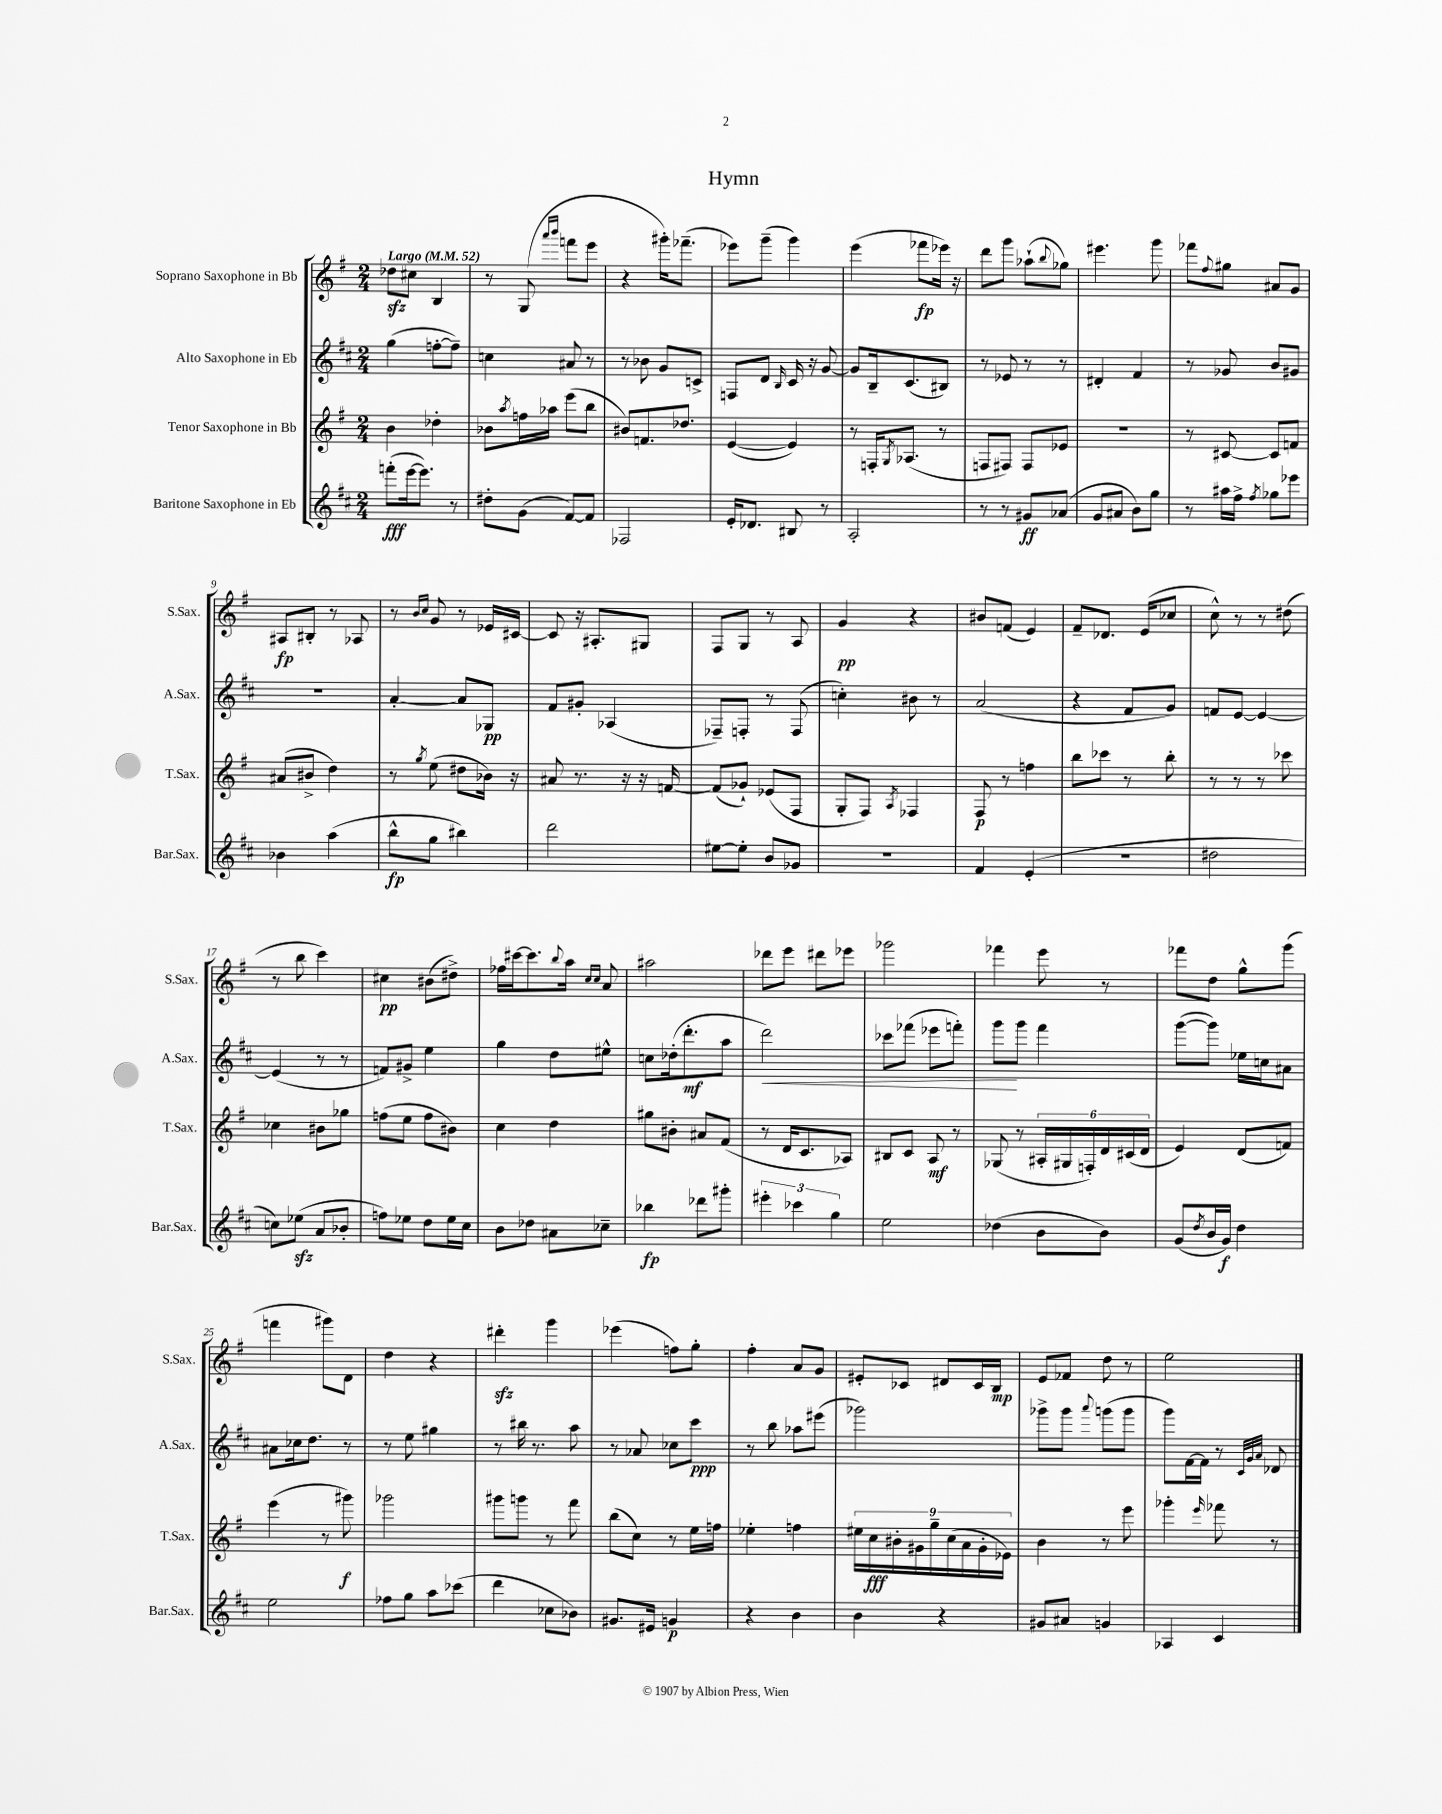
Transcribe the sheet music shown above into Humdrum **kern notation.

**kern	**dynam	**kern	**dynam	**kern	**dynam	**kern	**dynam
*part4	*part4	*part3	*part3	*part2	*part2	*part1	*part1
*staff4	*staff4	*staff3	*staff3	*staff2	*staff2	*staff1	*staff1
*I"Baritone Saxophone in Eb	*	*I"Tenor Saxophone in Bb	*	*I"Alto Saxophone in Eb	*	*I"Soprano Saxophone in Bb	*
*I'Bar.Sax.	*	*I'T.Sax.	*	*I'A.Sax.	*	*I'S.Sax.	*
*clefG2	*	*clefG2	*	*clefG2	*	*clefG2	*
*k[f#c#]	*	*k[f#]	*	*k[f#c#]	*	*k[f#]	*
*M2/4	*	*M2/4	*	*M2/4	*	*M2/4	*
*MM52	*	*MM52	*	*MM52	*	*MM52	*
=1	=1	=1	=1	=1	=1	=1	=1
!	!	!	!	!	!	!LO:TX:a:B:t=Largo	!
(8fffn'\L	fff	4b\	.	(4gg\	.	8dd-Xzz\L	.
[16eee\k	.	.	.	.	.	8cc#X\J	.
8.eee\J])	.	.	.	.	.	.	.
.	.	4dd-X'\	.	[8ffn'\L	.	4B/	.
8r	.	.	.	8ff~\J])	.	.	.
=2	=2	=2	=2	=2	=2	=2	=2
8dd#X'\L	.	8b-X\L	.	4ccn\	.	8r	.
.	.	8qaa/	.	.	.	.	.
(8g\J	.	16ffn\L	.	.	.	(8G/	.
.	.	16aa-X\JJ	.	.	.	.	.
.	.	.	.	.	.	16qqaaa/LL	.
.	.	.	.	.	.	16qqbbb/JJ	.
[8f#/L)	.	(8eee\L	.	8a#X/	.	8fffn\L	.
8f#/J]	.	8bb\J	.	8r	.	8eee\J	.
=3	=3	=3	=3	=3	=3	=3	=3
2F-X/	.	8b#X/L)	.	8r	.	4r	.
.	.	8.fn/	.	8b-X\	.	.	.
.	.	.	.	8g/L	.	16ggg#X'\KL)	.
.	.	8.dd-X/J	.	.	.	(8.fff-X~\J	.
.	.	.	.	8cn^/J	.	.	.
=4	=4	=4	=4	=4	=4	=4	=4
16e'/KL	.	([4e/	.	8Fn/L	.	8eee-X\L)	.
8.d-X/J	.	.	.	.	.	.	.
.	.	.	.	8d/J	.	(8ggg~\J	.
.	.	.	.	16qqB/	.	.	.
8B#X/	.	4e/])	.	16c#/	.	4ggg\)	.
.	.	.	.	16r	.	.	.
8r	.	.	.	[8g/	.	.	.
=5	=5	=5	=5	=5	=5	=5	=5
2A'/	.	8r	.	8g/L]	.	(4eee\	.
.	.	16Fn'/KL	.	16B~/k	.	.	.
.	.	8qG/	.	.	.	.	.
.	.	(8.A-X/J	.	(8.c#/	.	.	.
.	.	.	.	.	.	8fff-X\L	fp
.	.	8r	.	8B#X/J)	.	16eee-X\Jk)	.
.	.	.	.	.	.	16r	.
=6	=6	=6	=6	=6	=6	=6	=6
8r	.	8Fn/L	.	8r	.	8ddd\L	.
8r	.	8F#X/J)	.	8e-X/	.	8ggg\J	.
8g#X/L	ff	8F#/L	.	8r	.	(8aa-X`\L	.
.	.	.	.	.	.	8qqbb/	.
(8a-X/J	.	8e-X/J	.	8r	.	8gg-X\J)	.
=7	=7	=7	=7	=7	=7	=7	=7
8g/L	.	2r	.	4d#X'/	.	4.eee#X\	.
8a#X/J	.	.	.	.	.	.	.
8b\L)	.	.	.	4f#/	.	.	.
8gg\J	.	.	.	.	.	8ggg\	.
=8	=8	=8	=8	=8	=8	=8	=8
8r	.	8r	.	8r	.	8fff-X\L	.
.	.	.	.	.	.	8qqff#/	.
16aa#X\LL	.	[8c#X/	.	8g-X/	.	8gg#X\J	.
16ff#^\JJ	.	.	.	.	.	.	.
8qff#/	.	.	.	.	.	.	.
8gg-X\L	.	8c#/L]	.	8b/L	.	8a#X/L	.
8eee-X\J	.	8fn/J	.	8g#X/J	.	8g/J	.
!!LO:LB:g=z
=9	=9	=9	=9	=9	=9	=9	=9
4b-X\	.	(8a#X/L	.	2r	.	8A#X/L	fp
.	.	8b#X^/J	.	.	.	8B#X'/J	.
(4aa\	.	4dd\)	.	.	.	8r	.
.	.	.	.	.	.	8A-X/	.
=10	=10	=10	=10	=10	=10	=10	=10
8bb^^\L	fp	8r	.	[4a'/	.	8r	.
.	.	.	.	.	.	16qqb/LL	.
.	.	8qgg/	.	.	.	16qqcc/JJ	.
8gg\J	.	(8ee\	.	.	.	8g/	.
4bb#X\)	.	8dd#X\L	.	8a/L]	.	8r	.
.	.	16b-X\Jk)	.	8G-X/J	pp	16e-X/LL	.
.	.	16r	.	.	.	[16c#X/JJ	.
=11	=11	=11	=11	=11	=11	=11	=11
2ddd\	.	8a#X/	.	8f#/L	.	8c#/]	.
.	.	8.r	.	8g#X'/J	.	16r	.
.	.	.	.	.	.	8.A#X'/L	.
.	.	.	.	(4A-X/	.	.	.
.	.	16r	.	.	.	.	.
.	.	16r	.	.	.	8G#X/J	.
.	.	[16fn/	.	.	.	.	.
=12	=12	=12	=12	=12	=12	=12	=12
[8ee#X\L	.	(8f/L]	.	8F-X~/L)	.	8F#/L	.
8ee#'\J]	.	8g-X`/J)	.	8Fn'/J	.	8G/J	.
8b/L	.	(8e-X/L	.	8r	.	8r	.
8g-X/J	.	8F#/J	.	(8F/	.	8A/	.
=13	=13	=13	=13	=13	=13	=13	=13
2r	.	8G'/L	.	4ccn'\)	.	4g/	pp
.	.	8F#/J)	.	.	.	.	.
.	.	8qA/	.	.	.	.	.
.	.	4F-X/	.	8b#X\	.	4r	.
.	.	.	.	8r	.	.	.
=14	=14	=14	=14	=14	=14	=14	=14
4f#/	.	8F#/	p	(2a/	.	8b#X/L	.
.	.	8r	.	.	.	(8fn/J	.
(4e'/	.	4ffn\	.	.	.	4e/)	.
=15	=15	=15	=15	=15	=15	=15	=15
2r	.	8bb\L	.	4r	.	8f#~/L	.
.	.	8ccc-X\J	.	.	.	8.d-X/J	.
.	.	8r	.	8f#/L	.	.	.
.	.	.	.	.	.	(16e/KL	.
.	.	8bb'\	.	8g/J)	.	8cc-X/J	.
=16	=16	=16	=16	=16	=16	=16	=16
2dd#X\	.	8r	.	8fn/L	.	8cc^^\)	.
.	.	8r	.	[8e/J	.	8r	.
.	.	8r	.	4e/_	.	8r	.
.	.	8ccc-X\	.	.	.	(8dd#X\	.
!!LO:LB:g=z
=17	=17	=17	=17	=17	=17	=17	=17
8ccn\L)	.	4cc-X\	.	(4e/]	.	8r	.
(8ee-Xzz\J	.	.	.	.	.	8bb\	.
8a/L	.	8b#X\L	.	8r	.	4ccc\)	.
8b-X'/J	.	8gg-X\J	.	8r	.	.	.
=18	=18	=18	=18	=18	=18	=18	=18
8ffn\L)	.	(8ffn\L	.	8fn/L)	.	4cc#X\	pp
8ee-X\J	.	8ee\J	.	8g#X^/J	.	.	.
8dd\L	.	8ff\L	.	4ee\	.	(8b#X\L	.
16ee-\L	.	8b#X\J)	.	.	.	8dd#X^\J)	.
16cc#\JJ	.	.	.	.	.	.	.
=19	=19	=19	=19	=19	=19	=19	=19
8b\L	.	4cc\	.	4gg\	.	16ff-X\LL	.
.	.	.	.	.	.	[16ccc#X\J	.
8dd-X\J	.	.	.	.	.	8.ccc#\]	.
8a#X\L	.	4dd\	.	8dd\L	.	.	.
.	.	.	.	.	.	8qqbb/	.
.	.	.	.	.	.	16aa\Jk	.
.	.	.	.	.	.	16qqcc/LL	.
.	.	.	.	.	.	16qqcc/JJ	.
8cc-X~\J	.	.	.	8ee#X^^\J	.	8a/	.
=20	=20	=20	=20	=20	=20	=20	=20
4bb-X\	fp	8gg#X\L	.	8ccn\L	.	2aa#X\	.
.	.	8b#X'\J	.	(16dd-X'\k	.	.	.
.	.	.	.	8.ddd'\	mf	.	.
8ddd-X\L	.	8a#X/L	.	.	.	.	.
8ggg#X'\J	.	(8f#/J	.	8aa\J	.	.	.
=21	=21	=21	=21	=21	=21	=21	=21
!	!	!	!	!	!LO:HP:b	!	!
6eee#X'\	.	8r	.	2ddd\)	<	8ddd-X\L	.
.	.	16d/KL	.	.	.	8eee\J	.
6ccc-X\	.	.	.	.	.	.	.
.	.	8.c/	.	.	.	.	.
.	.	.	.	.	.	8ddd#X\L	.
6gg\	.	.	.	.	.	.	.
.	.	8A-X/J)	.	.	.	8eee-X\J	.
=22	=22	=22	=22	=22	=22	=22	=22
2ee\	.	8B#X/L	.	8ccc-X\L	.	2ggg-X\	.
.	.	8c/J	.	(8fff-X\J	.	.	.
.	.	8A/	mf	8eee-X\L	.	.	.
.	.	8r	.	8fffn'\J)	.	.	.
=23	=23	=23	=23	=23	=23	=23	=23
(4dd-X\	.	(8G-X/	.	8ggg\L	.	4fff-X\	.
.	.	8r	.	8ggg\J	[	.	.
8b\L	.	24A#X'/LL	.	4fff#\	.	8eee\	.
.	.	24G#X/	.	.	.	.	.
.	.	24Fn'/)	.	.	.	.	.
8b\J)	.	24d/	.	.	.	8r	.
.	.	(24c#X/	.	.	.	.	.
.	.	24d/JJ	.	.	.	.	.
=24	=24	=24	=24	=24	=24	=24	=24
(8g/L	.	4e/)	.	([8ggg\L	.	8fff-X\L	.
8qdd/	.	.	.	.	.	.	.
16b/L	.	.	.	8ggg\J])	.	8dd\J	.
16g/JJ)	f	.	.	.	.	.	.
4dd\	.	(8d/L	.	16ee-X\LL	.	8gg^^\L	.
.	.	.	.	16ccn\J	.	.	.
.	.	8fn/J)	.	8a#X\J	.	(8ggg\J	.
!!LO:LB:g=z
=25	=25	=25	=25	=25	=25	=25	=25
2ee\	.	(4eee\	.	8a#X\L	.	4fffn\	.
.	.	.	.	16cc-X\k	.	.	.
.	.	.	.	8.dd\J	.	.	.
.	.	8r	.	.	.	8ggg#X\L)	.
.	.	8ggg#X\)	f	8r	.	8d\J	.
=26	=26	=26	=26	=26	=26	=26	=26
8ff-X\L	.	2ggg-X\	.	8r	.	4dd\	.
8gg\J	.	.	.	8ee\	.	.	.
8aa\L	.	.	.	4gg#X\	.	4r	.
(8ccc-X\J	.	.	.	.	.	.	.
=27	=27	=27	=27	=27	=27	=27	=27
4ddd\	.	8ggg#X\L	.	8r	.	4ddd#Xzz'\	.
.	.	8gggn\J	.	16bb#X\	.	.	.
.	.	.	.	8.r	.	.	.
8cc-X\L	.	8r	.	.	.	4ggg\	.
8b-X\J)	.	8fff#\	.	8aa\	.	.	.
=28	=28	=28	=28	=28	=28	=28	=28
8.g#X/L	.	(8bb\L	.	8r	.	(4eee-X\	.
.	.	8cc\J)	.	8a-X/	.	.	.
16e#X/Jk	.	.	.	.	.	.	.
4gn/	p	8r	.	8cc-X\L	.	8ffn\L)	.
.	.	16ee\LL	.	8ccc#\J	ppp	8gg'\J	.
.	.	16ffn\JJ	.	.	.	.	.
=29	=29	=29	=29	=29	=29	=29	=29
4r	.	4ee-X'\	.	8r	.	4ff#'\	.
.	.	.	.	8bb\	.	.	.
4b\	.	4ffn\	.	8aa-X\L	.	8a/L	.
.	.	.	.	(8eee#X\J	.	8g/J	.
=30	=30	=30	=30	=30	=30	=30	=30
4b\	.	18ee#X\LL	.	2ggg-X\)	.	8e#X'/L	.
.	.	18cc\	fff	.	.	.	.
.	.	18b#X'\	.	.	.	.	.
.	.	.	.	.	.	8c-X/J	.
.	.	18g#X\	.	.	.	.	.
.	.	18gg~\	.	.	.	.	.
4r	.	.	.	.	.	8d#X/L	.
.	.	(18cc\	.	.	.	.	.
.	.	18a\	.	.	.	.	.
.	.	.	.	.	.	16c-/L	.
.	.	18g#'\	.	.	.	.	.
.	.	.	.	.	.	16B/JJ	mp
.	.	18e-X\JJ)	.	.	.	.	.
=31	=31	=31	=31	=31	=31	=31	=31
8g#X/L	.	4b\	.	8ggg-X^\L	.	8e/L	.
8a#X/J	.	.	.	8ggg-\J	.	8f-X/J	.
.	.	.	.	8qqaaa/	.	.	.
4gn/	.	8r	.	(8gggn\L	.	8dd\	.
.	.	8eee\	.	8ggg\J	.	8r	.
=32	=32	=32	=32	=32	=32	=32	=32
4A-X/	.	4ggg-X'\	.	8ggg\L)	.	2ee\	.
.	.	.	.	[16f#\L	.	.	.
.	.	.	.	16f#\JJ]	.	.	.
.	.	16qqeee/	.	.	.	.	.
4c#/	.	8fff-X\	.	8r	.	.	.
.	.	.	.	32qqc#/LLL	.	.	.
.	.	.	.	32qqg/	.	.	.
.	.	.	.	32qqa/JJJ	.	.	.
.	.	8r	.	8d-X/	.	.	.
==	==	==	==	==	==	==	==
*-	*-	*-	*-	*-	*-	*-	*-
